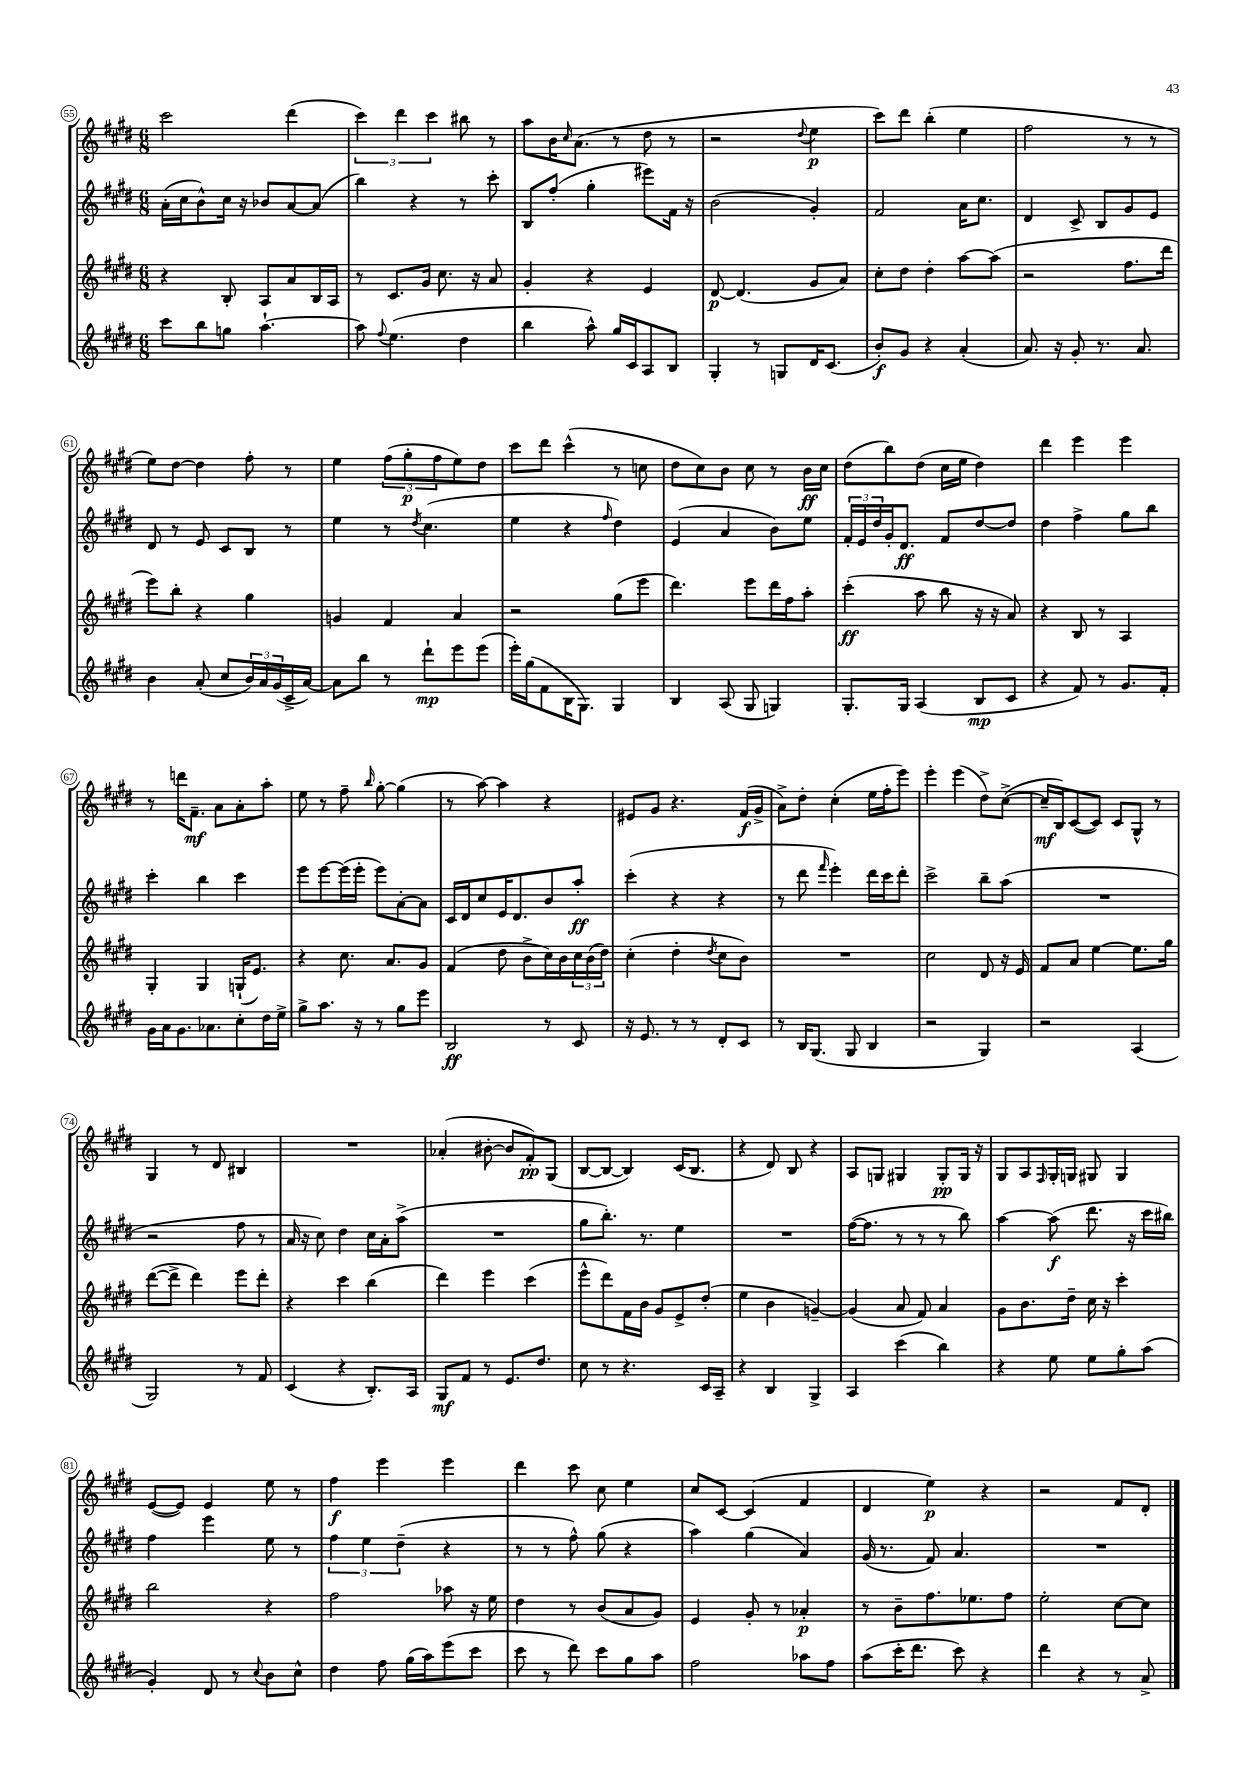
<<
\new StaffGroup <<
\new Staff = "s0" {
    \clef treble \key e \major \numericTimeSignature \time 6/8
    cis'''2 dis'''4( |
    \tuplet 3/2 { cis'''4) dis'''4 cis'''4 } bis''8 r8 |
    a''8 b'16 \grace { cis''16 } a'8.( r8 dis''8 r8 |
    r2 \appoggiatura { dis''8 } e''4\p |
    cis'''8) dis'''8 b''4-.( e''4 |
    fis''2 r8 r8 |
    e''8) dis''8~ dis''4 fis''8-. r8 |
    e''4 \tuplet 3/2 { fis''8( gis''8-.\p fis''8 } e''8) dis''8 |
    cis'''8 dis'''8 cis'''4-^( r8 c''8 |
    dis''8 cis''8) b'8 cis''8 r8 b'16\ff cis''16 |
    dis''8( b''8) dis''8( cis''16 e''16 dis''4) |
    dis'''4 e'''4 e'''4 |
    r8 d'''16 fis'8.--\mf a'8 a'8-. a''8-. |
    e''8 r8 fis''8-- \grace { b''16 } gis''8~-. gis''4( |
    r8 a''8~) a''4 r4 |
    eis'8 gis'8 r4. fis'16\f( gis'16-> |
    a'8->) dis''8-. cis''4-.( e''16 fis''16-. e'''8) |
    e'''4-. e'''4( dis''8->) cis''8~->( |
    cis''16--\mf b16) cis'8~( cis'8) cis'8 gis8-^ r8 |
    gis4 r8 dis'8 bis4 |
    R2. |
    aes'4-.( bis'8~-. bis'8 fis'8-.\pp) gis8( |
    b8~ b8~ b4) cis'16( b8. |
    r4 dis'8) b8 r4 |
    a8 g8 gis4 gis8-.\pp gis16 r16 |
    gis8 a8 \grace { fis16 } gis16-. g16 gis8 gis4 |
    e'8~( e'8) e'4 e''8 r8 |
    fis''4\f e'''4 e'''4 |
    dis'''4 cis'''8 cis''8 e''4 |
    cis''8 cis'8~ cis'4( fis'4 |
    dis'4 e''4\p) r4 |
    r2 fis'8 dis'8-. \bar "|." |
}
\new Staff = "s1" {
    \clef treble \key e \major \numericTimeSignature \time 6/8
    a'16-.( cis''16 b'8-^) cis''16 r16 bes'8 a'8~ a'8( |
    b''4) r4 r8 cis'''8-. |
    b8 fis''8-.( gis''4-. eis'''8) fis'16 r16 |
    b'2( gis'4-.) |
    fis'2 a'16 cis''8. |
    dis'4 cis'8-> b8 gis'8 e'8 |
    dis'8 r8 e'8 cis'8 b8 r8 |
    e''4 r8 \acciaccatura { dis''8 } cis''4.( |
    e''4 r4 \grace { fis''16 } dis''4) |
    e'4( a'4 b'8) e''8 |
    \tuplet 3/2 { fis'16-. e'16 dis''16 } gis'16-. dis'8.\ff fis'8 dis''8~ dis''8 |
    dis''4 fis''4-> gis''8 b''8 |
    cis'''4-. b''4 cis'''4 |
    e'''8 e'''8~ e'''16( e'''16-. e'''8) a'8~-. a'8 |
    cis'16 dis'16 cis''8 e'16 dis'8. b'8 a''8-.\ff |
    cis'''4-.( r4 r4 |
    r8 dis'''8 \grace { fis'''16 } e'''4-.) dis'''16 cis'''16 dis'''8-. |
    cis'''2-> b''8-- a''8( |
    R2. |
    r2 fis''8 r8 |
    a'16 r16 cis''8) dis''4 cis''16 a'16-. a''8->( |
    R2. |
    gis''8 b''8.-.) r8. e''4 |
    R2. |
    fis''16~( fis''8. r8 r8 r8 b''8) |
    a''4~ a''8\f( dis'''8. r16 cis'''16 bis''16) |
    fis''4 e'''4 e''8 r8 |
    \tuplet 3/2 { fis''4 e''4 dis''4--( } r4 |
    r8 r8 fis''8-^) gis''8( r4 |
    a''4) gis''4( a'4) |
    gis'16( r8. fis'8) a'4. |
    R2. \bar "|." |
}
\new Staff = "s2" {
    \clef treble \key e \major \numericTimeSignature \time 6/8
    r4 b8-. a8 a'8 b16 a16 |
    r8 cis'8. gis'16 cis''8. r16 a'8 |
    gis'4-. r4 e'4 |
    dis'8~\p dis'4.( gis'8 a'8) |
    cis''8-. dis''8 dis''4-. a''8~ a''8( |
    r2 fis''8. dis'''16 |
    e'''8) b''8-. r4 gis''4 |
    g'4 fis'4 a'4 |
    r2 gis''8( e'''8 |
    dis'''4.) e'''8 dis'''16 fis''16 a''8-. |
    cis'''4-.\ff( a''8 b''8 r16 r16 a'8) |
    r4 b8 r8 a4 |
    gis4-. gis4 g16-!( e'8.) |
    r4 cis''8. a'8. gis'8 |
    fis'4( dis''8 b'8-> cis''16) b'16 \tuplet 3/2 { cis''16 b'16( dis''16) } |
    cis''4-.( dis''4-. \acciaccatura { dis''8 } cis''8 b'8) |
    R2. |
    cis''2 dis'8 r16 e'16 |
    fis'8 a'8 e''4~ e''8. gis''16 |
    dis'''8~( dis'''8-> dis'''4) e'''8 dis'''8-. |
    r4 cis'''4 b''4( |
    dis'''4) e'''4 cis'''4( |
    e'''8-^ dis'''8) fis'16 b'16 gis'8 e'8-> dis''8-.( |
    e''4 b'4 g'4~--) |
    g'4( a'8 fis'8) a'4 |
    gis'8 b'8. dis''16-- cis''16 r16 cis'''4-. |
    b''2 r4 |
    fis''2 aes''8 r16 e''16 |
    dis''4 r8 b'8( a'8 gis'8) |
    e'4 gis'8-. r8 aes'4-.\p |
    r8 b'8-- fis''8. ees''8. fis''8 |
    e''2-. cis''8~ cis''8 \bar "|." |
}
\new Staff = "s3" {
    \clef treble \key e \major \numericTimeSignature \time 6/8
    cis'''8 b''8 g''8 a''4.~-! |
    a''8 \appoggiatura { fis''8 } e''4.( dis''4 |
    b''4 a''8-^) gis''16 cis'16 a8 b8 |
    gis4-. r8 g8 dis'16 cis'8.( |
    b'8-.\f) gis'8 r4 a'4-.( |
    a'8.) r16 gis'8-. r8. a'8. |
    b'4 a'8-.( cis''8 \tuplet 3/2 { b'16) a'16 gis'16( } cis'16-> a'16~) |
    a'8 b''8 r8 dis'''8-!\mp e'''8 e'''8( |
    e'''16-.) gis''16( fis'8 b16 gis8.) gis4 |
    b4 a8( gis8 g4) |
    gis8.-. gis16 a4( b8\mp cis'8 |
    r4 fis'8) r8 gis'8. fis'16-. |
    gis'16 a'16 gis'8. aes'8. cis''8-. dis''16 e''16-> |
    gis''8-> a''8. r16 r8 gis''8 e'''8 |
    b2\ff r8 cis'8 |
    r16 e'8. r8 r8 dis'8-. cis'8 |
    r8 b16 gis8.( gis8 b4 |
    r2 gis4) |
    r2 a4( |
    gis2) r8 fis'8 |
    cis'4( r4 b8.-.) a16 |
    gis8\mf fis'8 r8 e'8. dis''8. |
    cis''8 r8 r4. cis'16 a16-- |
    r4 b4 gis4-> |
    a4 cis'''4( b''4) |
    r4 e''8 e''8 gis''8-. a''8( |
    gis'4-.) dis'8 r8 \appoggiatura { cis''8 } b'8 cis''8-^ |
    dis''4 fis''8 gis''16( a''16) e'''8( cis'''8 |
    cis'''8 r8 dis'''8) cis'''8 gis''8 a''8 |
    fis''2 aes''8 fis''8 |
    a''8( cis'''16-. dis'''8. cis'''8) r4 |
    dis'''4 r4 r8 a'8-> \bar "|." |
}
>>
>>
\layout { \context { \Score currentBarNumber = #55 \override BarNumber.stencil = #(make-stencil-circler 0.1 0.3 ly:text-interface::print) } }
